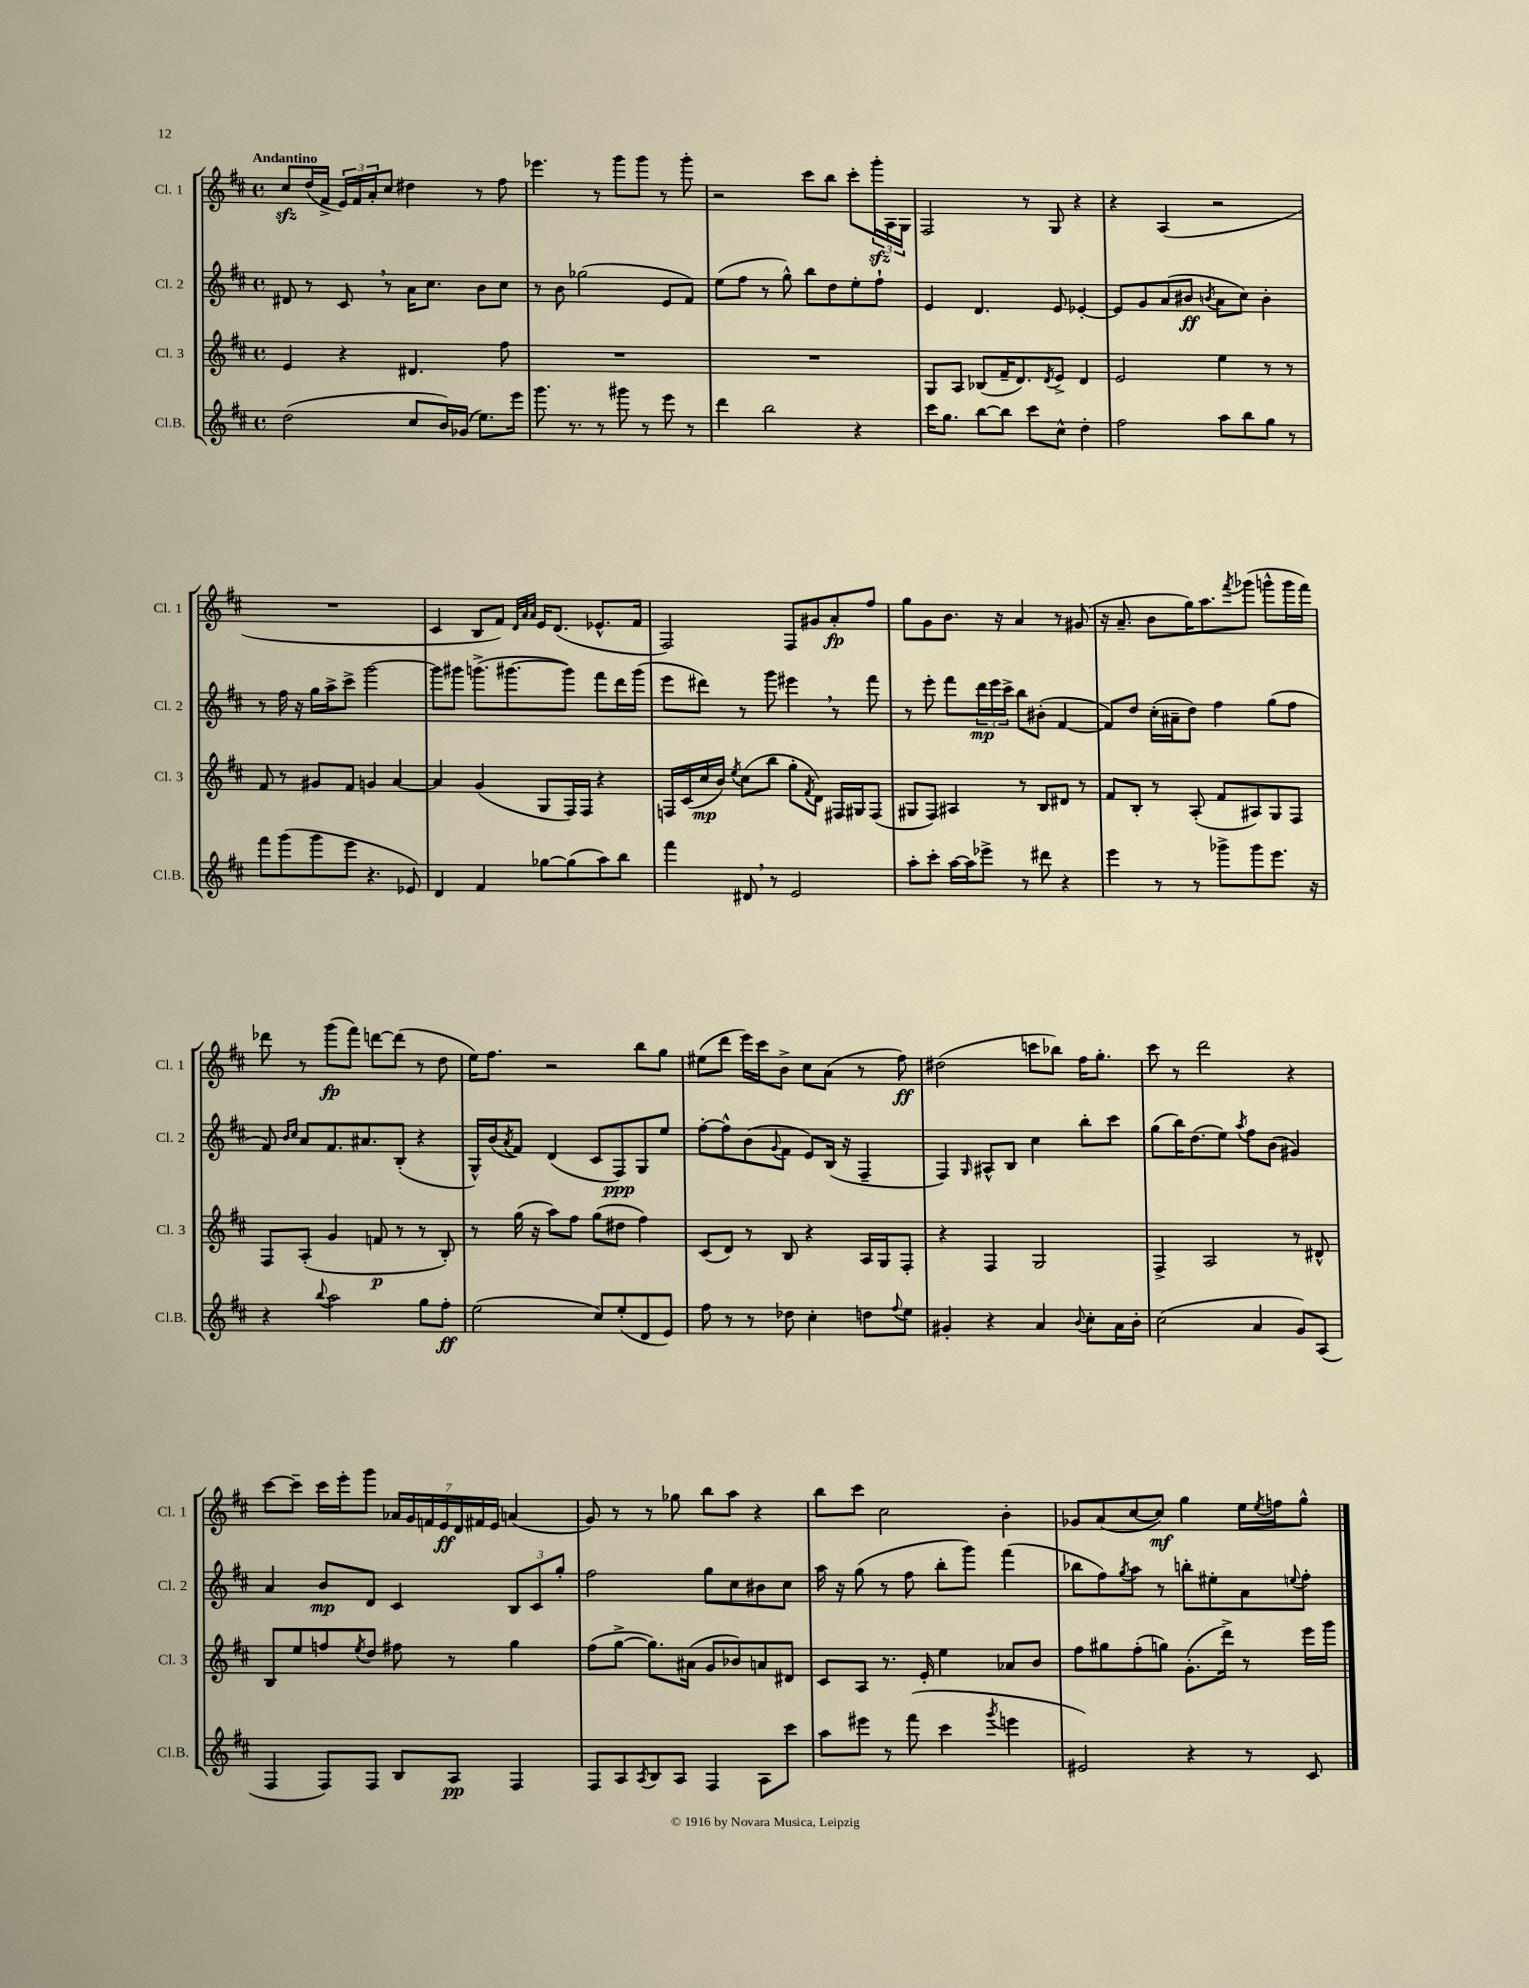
<<
\new StaffGroup <<
\new Staff = "s0" \with { instrumentName = "Cl. 1" shortInstrumentName = "Cl. 1" } {
    \clef treble \key d \major \defaultTimeSignature \time 4/4 \tempo "Andantino"
    cis''8\sfz d''16( fis'16-> \tuplet 3/2 { e'16) fis'16 a'16-. } cis''8 dis''4 r8 fis''8 |
    ees'''4. r8 g'''8 g'''8 r8 g'''8-. |
    r2 cis'''8 b''8 cis'''8-. \tuplet 3/2 { g'''16-.\sfz a16 g16 } |
    fis2 r8 g8 r4 |
    r4 a4( r2 |
    R1 |
    cis'4 b8 fis'8) \grace { d'32 a'32 a'32 } e'16 d'8.( ees'8.-^ fis'16 |
    fis2) fis8 gis'8 a'8-.\fp fis''8 |
    g''8 g'8 b'8. r16 a'4 r8 gis'8( |
    r16 a'8.-- b'8 g''16) a''8. \acciaccatura { fis'''8 } ges'''8( g'''8-^ g'''16 fis'''16) |
    des'''8 r8 g'''8\fp( fis'''8) d'''8~ d'''8( r8 d''8 |
    e''16) fis''8. r2 b''8 g''8 |
    eis''8( d'''8 e'''16) cis'''16 b'8-> cis''8 a'8( r8 fis''8\ff) |
    dis''2( c'''8 bes''8) fis''16 g''8.-. |
    cis'''8 r8 d'''2 r4 |
    cis'''8~ cis'''8-- cis'''16 e'''16-. g'''8 \tuplet 7/4 { aes'16 g'16 f'16 e'16\ff d'16 fis'16 e'16 } a'4( |
    g'8) r8 r8 ges''8 b''8 a''8 r4 |
    b''8 cis'''8 cis''2 b'4-. |
    ges'8 a'8( cis''8~ cis''8\mf) g''4 e''16 \acciaccatura { e''8 } f''16 g''8-^ \bar "|." |
}
\new Staff = "s1" \with { instrumentName = "Cl. 2" shortInstrumentName = "Cl. 2" } {
    \clef treble \key d \major \defaultTimeSignature \time 4/4
    dis'8 r8 cis'8 \breathe r8 a'16 cis''8. b'8 cis''8 |
    r8 b'8 ges''2( e'8 fis'8) |
    e''8( fis''8 r8 g''8-^) b''8 d''8 e''8-. fis''8-! |
    e'4 d'4. e'8 ees'4~-. |
    ees'8 g'8 a'8( bis'8\ff \acciaccatura { b'8 } a'8 cis''8) b'4-. |
    r8 fis''16 r16 g''16 a''16-> cis'''8-> g'''2~ |
    g'''8 gis'''8 g'''8.->( gis'''8.~ gis'''8) fis'''8 d'''16 gis'''16( |
    e'''8 dis'''8) r8 g'''8 eis'''4 \breathe r8 fis'''8 |
    r8 e'''8-. fis'''8 \tuplet 3/2 { d'''16\mp e'''16 cis'''16-> } b''8 bis'8-.( fis'4~ |
    fis'8) d''8 cis''16-.( ais'16-- d''8) fis''4 g''8( fis''8 |
    fis'8) \grace { b'16 cis''16 } a'8 fis'8. ais'8. b8-.( r4 |
    g16-^) b'16( \acciaccatura { a'8 } fis'8) d'4( cis'8 fis8\ppp) g8 e''8 |
    fis''8~-. fis''8-^ b'8( \appoggiatura { g'8 } fis'8 e'8) b16( r16 fis4-- |
    fis4) \grace { g16 } ais8-^ b8 cis''4 b''8-. cis'''8 |
    g''8( b''16) d''8.( e''8) \acciaccatura { a''8 } fis''8 b'8( gis'4) |
    a'4 b'8\mp d'8 cis'4 \tuplet 3/2 { b8 cis'8 g''8-. } |
    fis''2 g''8 cis''8 bis'8 cis''8 |
    a''16 r16 g''8( r8 fis''8 b''8-. g'''8) fis'''4( |
    bes''8 fis''8) \acciaccatura { g''8 } a''8 r8 b''8-. eis''8-. a'8 \appoggiatura { e''8 } fis''8-. \bar "|." |
}
\new Staff = "s2" \with { instrumentName = "Cl. 3" shortInstrumentName = "Cl. 3" } {
    \clef treble \key d \major \defaultTimeSignature \time 4/4
    e'4 r4 dis'4. fis''8 |
    R1 |
    R1 |
    g8 a8 bes8( fis'16-- d'8.) \acciaccatura { d'8 } e'8-> d'4 |
    e'2 e''4 r8 r8 |
    fis'8 r8 gis'8 fis'8 g'4 a'4~ |
    a'4 g'4( g8 fis16) fis16 r4 |
    f16 cis'16( cis''16\mp b'16) \acciaccatura { e''8 } cis''8( b''8 g''8-. \acciaccatura { fis'8 } d'8) fis16 gis16 fis8( |
    gis8 fis8) ais4 r8 b8 dis'8 r8 |
    fis'8 b8-. r8 a8-.( fis'8 ais8) g8 fis8 |
    fis8 a8-.( g'4 f'8\p r8 r8 b8-.) |
    r8 g''16( r16 a''8) fis''8 g''8( dis''8 fis''4) |
    cis'8( d'8) r8 b8 r4 a16 g16 fis8-. |
    r4 fis4 g2 |
    fis4-> a2 r8 dis'8-^ |
    b8 e''8 f''8 \acciaccatura { e''8 } d''8 fis''8 r8 g''4 |
    fis''8( g''8~-> g''8.) ais'16( g'8 bes'8) a'8 dis'8 |
    cis'8 a8 r8. e'16-. e''4 aes'8 b'8 |
    fis''8 gis''8 fis''8-.( g''8) g'8.-.( d'''16->) r8 e'''16 g'''16 \bar "|." |
}
\new Staff = "s3" \with { instrumentName = "Cl.B." shortInstrumentName = "Cl.B." } {
    \clef treble \key d \major \defaultTimeSignature \time 4/4
    d''2( cis''8 b'16) ges'16( e''8.) e'''16 |
    g'''8. r8. r8 gis'''8 r8 e'''8 r8 |
    d'''4 b''2 r4 |
    cis'''16 g''8. b''8~ b''8 cis'''8 cis''8-^ d''4-. |
    fis''2 a''8 b''8 g''8 r8 |
    fis'''8 g'''8( g'''8 e'''8 r4. ees'8) |
    d'4 fis'4 ges''8~ ges''8( a''8) b''8 |
    fis'''4 dis'8 \breathe r8 e'2 |
    a''8-. cis'''8-. a''16~ a''16 ees'''8-> r8 dis'''8 r4 |
    e'''4 r8 r8 ges'''8-> ges'''8 e'''8. r16 |
    r4 \appoggiatura { b''8 } a''2 g''8 fis''8-.\ff |
    e''2( cis''8) e''8-.( d'8 e'8) |
    fis''8 r8 r8 des''8 cis''4-. d''8 \appoggiatura { fis''8 } e''8 |
    gis'4-. r4 a'4 \appoggiatura { b'8 } cis''8-. a'16 b'16-. |
    cis''2( a'4 g'8) a8( |
    fis4 fis8) fis8 b8 a8\pp fis4 |
    fis8 a8 \acciaccatura { a8 } b8 a8 fis4 a8 cis'''8 |
    a''8 eis'''8 r8 fis'''8( cis'''4 \acciaccatura { g'''8 } e'''4 |
    eis'2) r4 r8 cis'8 \bar "|." |
}
>>
>>
\layout { \context { \Score \remove "Bar_number_engraver" } }
